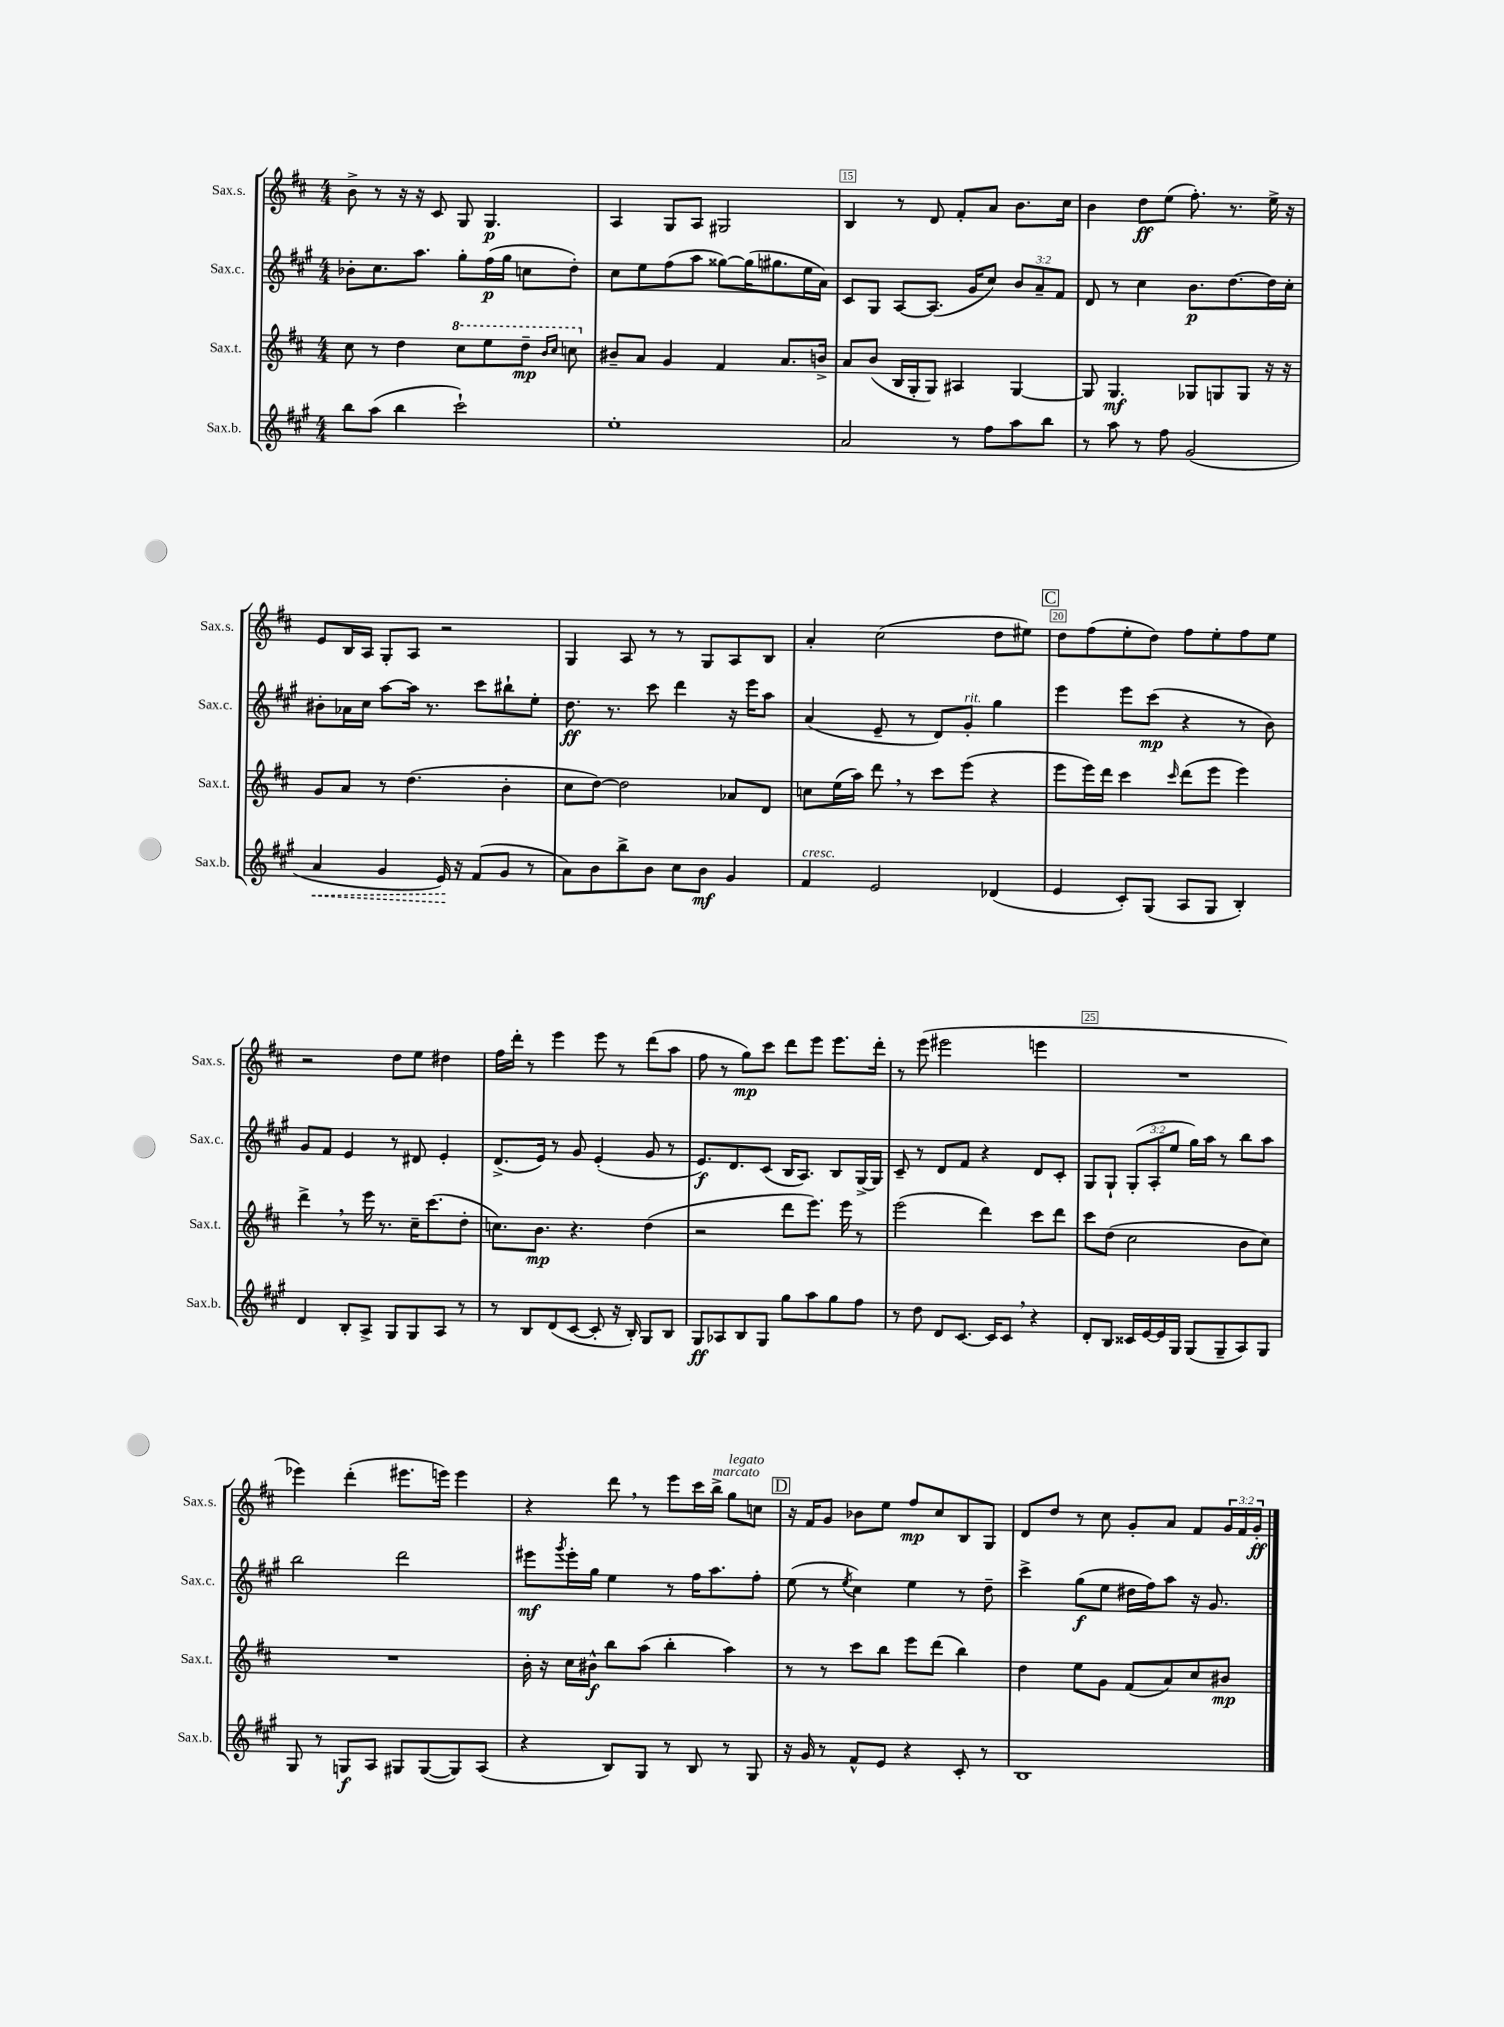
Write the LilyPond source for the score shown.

<<
\new StaffGroup <<
\new Staff = "s0" \with { instrumentName = "Sax.s." shortInstrumentName = "Sax.s." } {
    \clef treble \key d \major \numericTimeSignature \time 4/4 \override Staff.TupletNumber.text = #tuplet-number::calc-fraction-text
    b'8-> r8 r16 r16 cis'8 g8 g4.\p |
    a4 g8 a8 gis2 |
    b4 r8 d'8 fis'8-. a'8 b'8. cis''16 |
    b'4 d''8\ff e''8( fis''8.-.) r8. e''16-> r16 |
    e'8 b16 a16 g8-. a8 r2 |
    g4 a8 r8 r8 g8 a8 b8 |
    a'4-. cis''2( d''8 eis''8) |
    \mark \markup { \box "C" } d''8 fis''8( e''8-. d''8) fis''8 e''8-. fis''8 e''8 |
    r2 d''8 e''8 dis''4 |
    fis''16 d'''16-. r8 e'''4 e'''8 r8 d'''8( a''8 |
    fis''8 r8 g''8\mp) cis'''8 d'''8 e'''8 e'''8. d'''16-. |
    r8 e'''8( eis'''2 e'''4 |
    R1 |
    ees'''4) d'''4-.( eis'''8. e'''16) e'''4 |
    r4 d'''8 \breathe r8 e'''8 cis'''16 b''16->^\markup { \italic "marcato" } g''8^\markup { \italic "legato" } c''8 |
    \mark \markup { \box "D" } r16 fis'16 g'8 bes'8 e''8 fis''8\mp cis''8 b8 g8 |
    d'8 d''8 r8 cis''8 g'8-. a'8 fis'8 \tuplet 3/2 { g'16 fis'16 g'16-.\ff } \bar "|." |
}
\new Staff = "s1" \with { instrumentName = "Sax.c." shortInstrumentName = "Sax.c." } {
    \clef treble \key a \major \numericTimeSignature \time 4/4 \override Staff.TupletNumber.text = #tuplet-number::calc-fraction-text
    bes'8-. cis''8. a''8. gis''8-. fis''16\p( gis''16 c''8 d''8-.) |
    cis''8 e''8 fis''8( a''8 gisis''8~) gisis''16( gis''8. e''16 a'16) |
    cis'8 gis8 a8~ a8.( gis'16 cis''8) \tuplet 3/2 { b'8 a'8-- fis'8 } |
    d'8 r8 cis''4 b'8.\p d''8.~ d''16 cis''16-. |
    bis'8-. aes'16 cis''16 a''8~ a''16 r8. cis'''8 bis''8-! e''8-. |
    d''8.\ff r8. cis'''8 d'''4 r16 e'''16 a''8 |
    a'4( e'8-- r8 d'8) gis'8-.^\markup { \italic "rit." } gis''4 |
    \mark \markup { \box "C" } e'''4 e'''8 cis'''8\mp( r4 r8 b'8) |
    gis'8 fis'8 e'4 r8 dis'8 e'4-. |
    d'8.->( e'16) r8 gis'8 e'4-.( gis'8 r8 |
    e'8.\f) d'8. cis'8( b16 a8.) b8 gis16~-> gis16 |
    cis'8-- r8 d'8 fis'8 r4 d'8 cis'8-. |
    gis8 gis8-! \tuplet 3/2 { gis8-.( a8-. e''8 } gis''16) a''16 r8 b''8 a''8 |
    b''2 d'''2 |
    eis'''8\mf \acciaccatura { gis'''8 } eis'''16-. gis''16 e''4 r8 fis''16 a''8. fis''8-. |
    \mark \markup { \box "D" } e''8( r8 \acciaccatura { e''8 } cis''4) e''4 r8 d''8-- |
    cis'''4-> gis''8\f( e''8 dis''16 fis''16) a''8 r16 gis'8. \bar "|." |
}
\new Staff = "s2" \with { instrumentName = "Sax.t." shortInstrumentName = "Sax.t." } {
    \clef treble \key d \major \numericTimeSignature \time 4/4
    cis''8 r8 d''4 \ottava #1 cis'''8 e'''8 d'''8--\mp \grace { b''16 cis'''16 } c'''8 \ottava #0 |
    bis'8-- a'8 g'4 fis'4 a'8. b'16-> |
    a'8 b'8( b16 g16-. g8) ais4 g4~ |
    g8 g4.\mf ges8 g8 g8 r16 r16 |
    g'8 a'8 r8 d''4.( b'4-. |
    cis''8 d''8~) d''2 aes'8 d'8 |
    c''8 e''16( a''16) d'''8 \breathe r8 cis'''8 e'''8( r4 |
    \mark \markup { \box "C" } e'''8 e'''16) d'''16 cis'''4 \grace { cis'''16 } d'''8( e'''8 e'''4) |
    d'''4-> \breathe r8 e'''16 r8. cis''16-- cis'''8.( d''8-. |
    c''8.) b'8.\mp r4. d''4( |
    r2 d'''8 e'''8.) e'''16 r8 |
    e'''2( d'''4) cis'''8 d'''8 |
    cis'''8 d''8( cis''2 b'8 cis''8) |
    R1 |
    b'16-. r16 cis''16 bis'16-^\f b''8 a''8( b''4-. a''4) |
    \mark \markup { \box "D" } r8 r8 cis'''8 b''8 e'''8 d'''8( b''4) |
    d''4 e''8 g'8 fis'8( a'8) cis''8 bis'8\mp \bar "|." |
}
\new Staff = "s3" \with { instrumentName = "Sax.b." shortInstrumentName = "Sax.b." } {
    \clef treble \key a \major \numericTimeSignature \time 4/4
    b''8 a''8( b''4 cis'''2-!) |
    e''1-. |
    a'2 r8 fis''8 a''8 b''8 |
    r8 a''8 r8 fis''8 gis'2( |
    \once \override Hairpin.style = #'dashed-line a'4\< gis'4 e'16\!) r16 fis'8( gis'8 r8 |
    a'8) b'8 b''8-> b'8 cis''8 b'8\mf gis'4 |
    fis'4^\markup { \italic "cresc." } e'2 des'4( |
    \mark \markup { \box "C" } e'4 cis'8-.) gis8( a8 gis8 b4-.) |
    d'4 b8-. a8-> gis8 gis8 a8 r8 |
    r8 b8 d'8( cis'8~ cis'8-. r16 b16-.) gis8 b8 |
    gis8\ff aes8 b8 gis8 gis''8 a''8 gis''8 fis''8 |
    r8 d''8 d'8 cis'8.~ cis'16 cis'8 \breathe r4 |
    d'8-. b8 cisis'16 e'16~ e'16 gis16 gis8( gis8-- a8) gis8 |
    gis8 r8 g8\f a8 gis8 gis8~( gis8) a8( |
    r4 b8) gis8 r8 b8 r8 gis8 |
    \mark \markup { \box "D" } r16 gis'16 r8 fis'8-^ e'8 r4 cis'8-. r8 |
    b1 \bar "|." |
}
>>
>>
\layout { \context { \Score currentBarNumber = #13 \override BarNumber.break-visibility = ##(#f #t #t) barNumberVisibility = #(every-nth-bar-number-visible 5) \override BarNumber.stencil = #(make-stencil-boxer 0.1 0.3 ly:text-interface::print) } }
